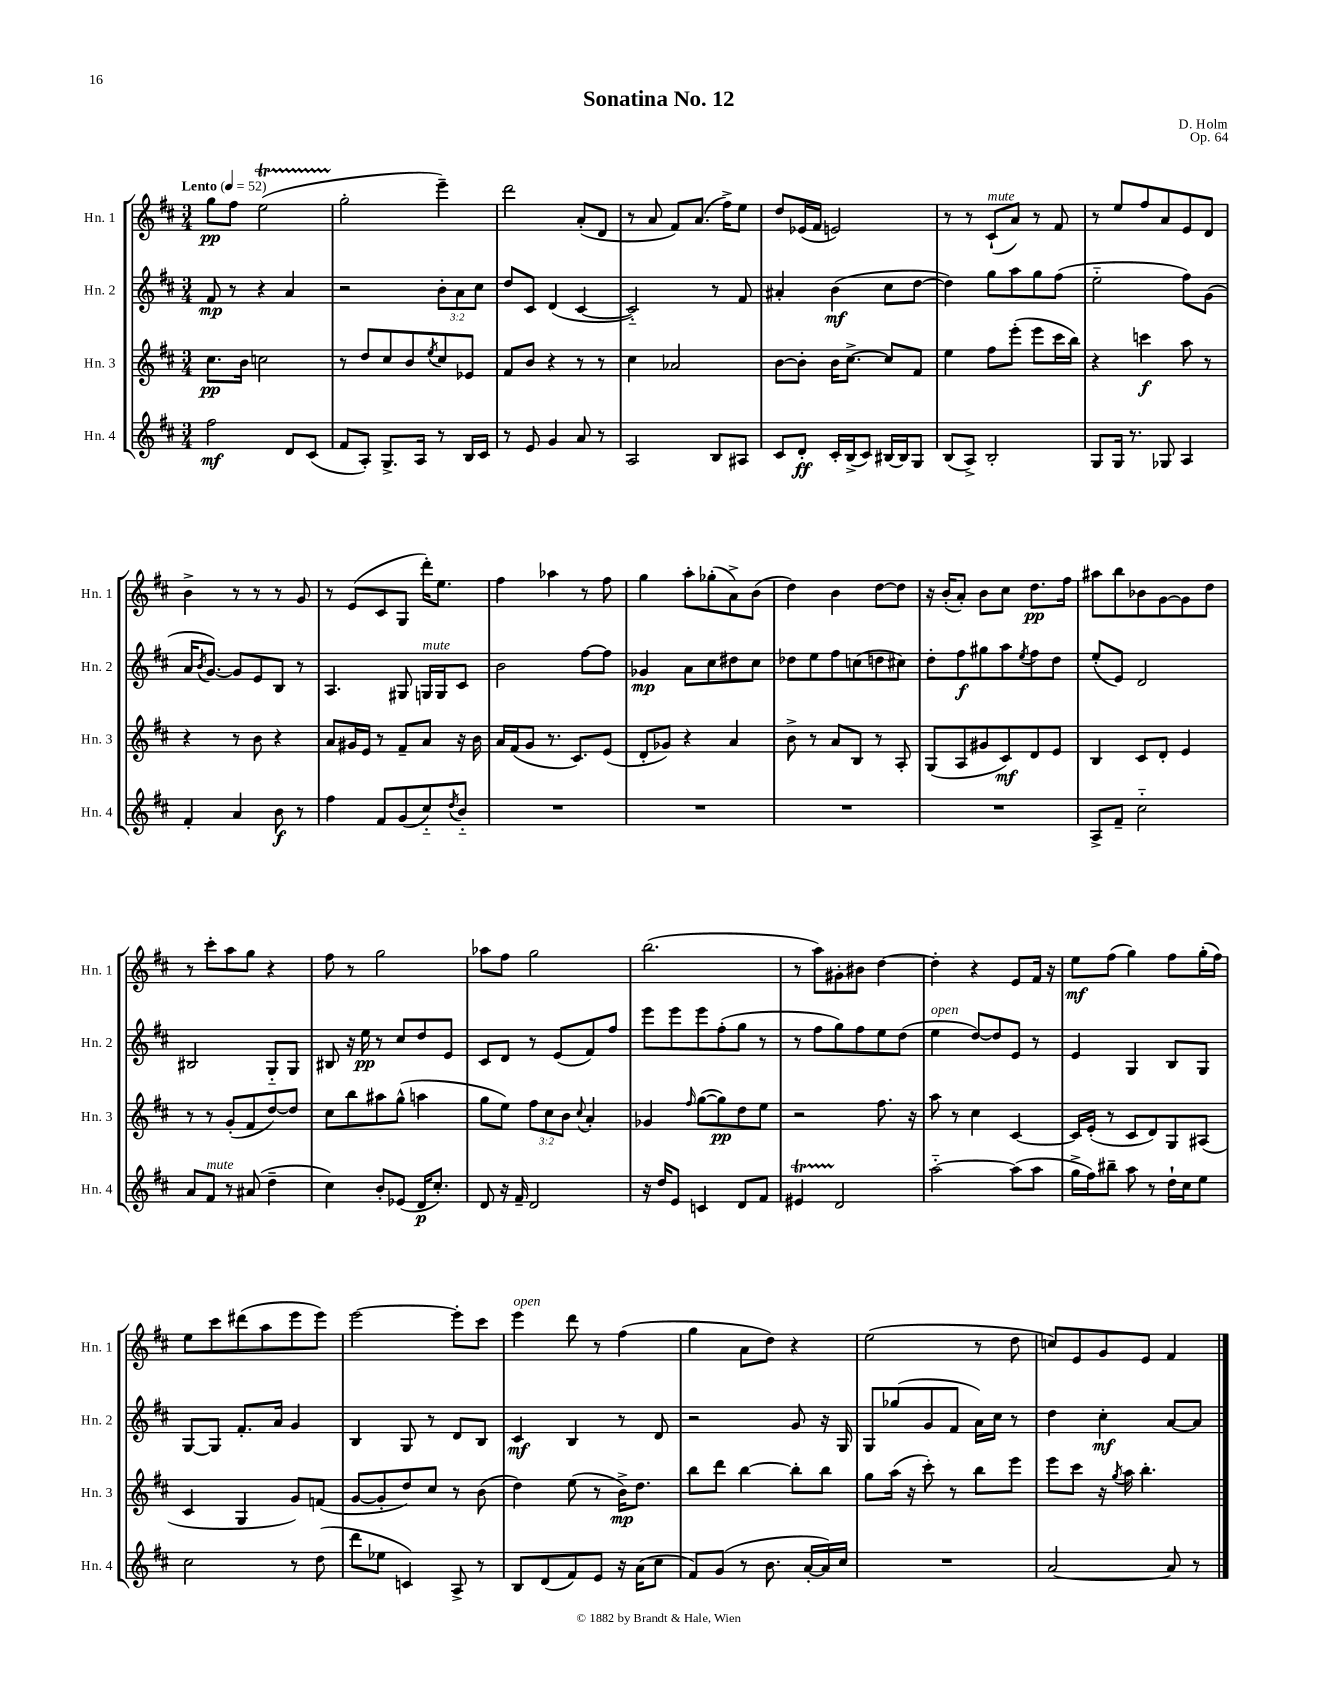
\header { title = "Sonatina No. 12" composer = "D. Holm" opus = "Op. 64" }
<<
\new StaffGroup <<
\new Staff = "s0" \with { instrumentName = "Hn. 1" shortInstrumentName = "Hn. 1" } {
    \clef treble \key d \major \numericTimeSignature \time 3/4 \tempo "Lento" 4 = 52
    g''8\pp fis''8 e''2\startTrillSpan( |
    g''2-.\stopTrillSpan e'''4--) |
    d'''2 a'8-.( d'8 |
    r8 a'8 fis'8) a'8.( fis''16->) e''8 |
    d''8 ees'16( fis'16 e'2) |
    r8 r8 cis'8-!^\markup { \italic "mute" }( a'8) r8 fis'8 |
    r8 e''8 fis''8 a'8 e'8 d'8 |
    b'4-> r8 r8 r8 g'8 |
    r8 e'8( cis'8 g8 d'''16-.) e''8. |
    fis''4 aes''4 r8 fis''8 |
    g''4 a''8-. ges''8-.( a'8->) b'8( |
    d''4) b'4 d''8~ d''8 |
    r16 b'16-.( a'8-.) b'8 cis''8 d''8.\pp fis''16 |
    ais''8 b''8 bes'8 g'8~ g'8 d''8 |
    r8 cis'''8-. a''8 g''8 r4 |
    fis''8 r8 g''2 |
    aes''8 fis''8 g''2 |
    b''2.( |
    r8 a''8) gis'8-. bis'8 d''4~ |
    d''4-. r4 e'8 fis'16 r16 |
    e''8\mf fis''8( g''4) fis''8 g''16-.( fis''16) |
    e''8 cis'''8 dis'''8( a''8 e'''8 e'''8) |
    e'''2~ e'''8-. cis'''8 |
    e'''4^\markup { \italic "open" } d'''8 r8 fis''4( |
    g''4 a'8 d''8) r4 |
    e''2( r8 d''8 |
    c''8) e'8 g'8 e'8 fis'4 \bar "|." |
}
\new Staff = "s1" \with { instrumentName = "Hn. 2" shortInstrumentName = "Hn. 2" } {
    \clef treble \key d \major \numericTimeSignature \time 3/4 \override Staff.TupletNumber.text = #tuplet-number::calc-fraction-text
    fis'8\mp r8 r4 a'4 |
    r2 \tuplet 3/2 { b'8-. a'8 cis''8 } |
    d''8 cis'8 d'4( cis'4~ |
    cis'2-_) r8 fis'8 |
    ais'4-. b'4\mf( cis''8 d''8~ |
    d''4) g''8 a''8 g''8 fis''8( |
    e''2-_ fis''8) g'8( |
    a'16 \acciaccatura { b'8 } g'8.~) g'8 e'8 b8 r8 |
    a4. gis8 g16^\markup { \italic "mute" } g16 cis'8 |
    b'2 fis''8~ fis''8 |
    ges'4\mp a'8 cis''8 dis''8 cis''8 |
    des''8 e''8 fis''8 c''8( d''8 cis''8) |
    d''8-. fis''8\f gis''8 a''8 \acciaccatura { e''8 } fis''8 d''8 |
    e''8-.( e'8) d'2 |
    bis2 g8-_ g8 |
    bis8 r16 e''16\pp r8 cis''8 d''8 e'8 |
    cis'8 d'8 r8 e'8( fis'8) fis''8 |
    e'''8 e'''8 e'''8 fis''8-.( g''8 r8 |
    r8 fis''8 g''8) fis''8 e''8 d''8( |
    e''4^\markup { \italic "open" } d''8~) d''8 e'8 r8 |
    e'4 g4 b8 g8 |
    g8~ g8 fis'8.-. a'16 g'4 |
    b4 g8 r8 d'8 b8 |
    cis'4\mf b4 r8 d'8 |
    r2 g'8 r16 g16 |
    g8 ges''8( g'8 fis'8 a'16) cis''16 r8 |
    d''4 cis''4-.\mf a'8~ a'8 \bar "|." |
}
\new Staff = "s2" \with { instrumentName = "Hn. 3" shortInstrumentName = "Hn. 3" } {
    \clef treble \key d \major \numericTimeSignature \time 3/4 \override Staff.TupletNumber.text = #tuplet-number::calc-fraction-text
    cis''8.\pp b'16 c''2 |
    r8 d''8 cis''8 b'8 \acciaccatura { e''8 } cis''8 ees'8 |
    fis'8 b'8 r4 r8 r8 |
    cis''4 aes'2 |
    b'8~ b'8-. b'16 cis''8.~-> cis''8 fis'8 |
    e''4 fis''8 e'''8-.( e'''8 cis'''16 b''16) |
    r4 c'''4\f a''8 r8 |
    r4 r8 b'8 r4 |
    a'8 gis'16 e'16 r8 fis'8-- a'8 r16 b'16 |
    a'16 fis'16( g'8 r8. cis'8.) e'8( |
    d'8-. ges'8) r4 a'4 |
    b'8-> r8 a'8 b8 r8 a8-. |
    g8( a8 gis'8 cis'8\mf) d'8 e'8 |
    b4 cis'8 d'8-. e'4 |
    r8 r8 g'8-.( fis'8 d''8~) d''8 |
    cis''8 b''8 ais''8 g''8-^( a''4 |
    g''8 e''8) \tuplet 3/2 { fis''8 cis''8 b'8 } \appoggiatura { cis''8 } a'4-. |
    ges'4 \grace { fis''16 } g''8~( g''8\pp) d''8 e''8 |
    r2 fis''8. r16 |
    a''8 r8 cis''4 cis'4~ |
    cis'16 e'16-.( r8 cis'8 d'8) g8 ais8( |
    cis'4 g4 g'8) f'8( |
    g'8~ g'8-. d''8) cis''8 r8 b'8( |
    d''4) e''8( r8 b'16->\mp) d''8. |
    b''8 d'''8 b''4~ b''8-. b''8 |
    g''8 a''16( r16 cis'''8-.) r8 b''8 e'''8 |
    e'''8 cis'''8 r16 \acciaccatura { g''8 } a''16 b''4.-. \bar "|." |
}
\new Staff = "s3" \with { instrumentName = "Hn. 4" shortInstrumentName = "Hn. 4" } {
    \clef treble \key d \major \numericTimeSignature \time 3/4
    fis''2\mf d'8 cis'8( |
    fis'8 a8-.) g8.-> a16 r8 b16 cis'16 |
    r8 e'8 g'4 a'8 r8 |
    a2 b8 ais8 |
    cis'8 d'8-.\ff cis'16-. b16->( cis'8) bis16~ bis16 g8 |
    b8( a8->) b2-. |
    g8 g16 r8. ges8 a4 |
    fis'4-. a'4 b'8\f r8 |
    fis''4 fis'8 g'8( cis''8-_) \acciaccatura { d''8 } b'8-_ |
    R2. |
    R2. |
    R2. |
    R2. |
    a8-> fis'8-- cis''2-_ |
    a'8 fis'8^\markup { \italic "mute" } r8 ais'8( d''4-- |
    cis''4) b'8-. ees'8( d'16\p cis''8.-.) |
    d'8 r16 fis'16-- d'2 |
    r16 d''16 e'8 c'4 d'8 fis'8 |
    eis'4\startTrillSpan d'2\stopTrillSpan |
    a''2~-_ a''8( a''8 |
    g''16-> fis''16) bis''8-- a''8 r8 d''16-! cis''16 e''8 |
    cis''2 r8 d''8( |
    d'''8 ees''8 c'4) a8-> r8 |
    b8 d'8( fis'8) e'8 r16 a'16( cis''8 |
    fis'8) g'8( r8 b'8. a'16~-. a'16) cis''16 |
    R2. |
    a'2~ a'8 r8 \bar "|." |
}
>>
>>
\layout { \context { \Score \remove "Bar_number_engraver" } }
